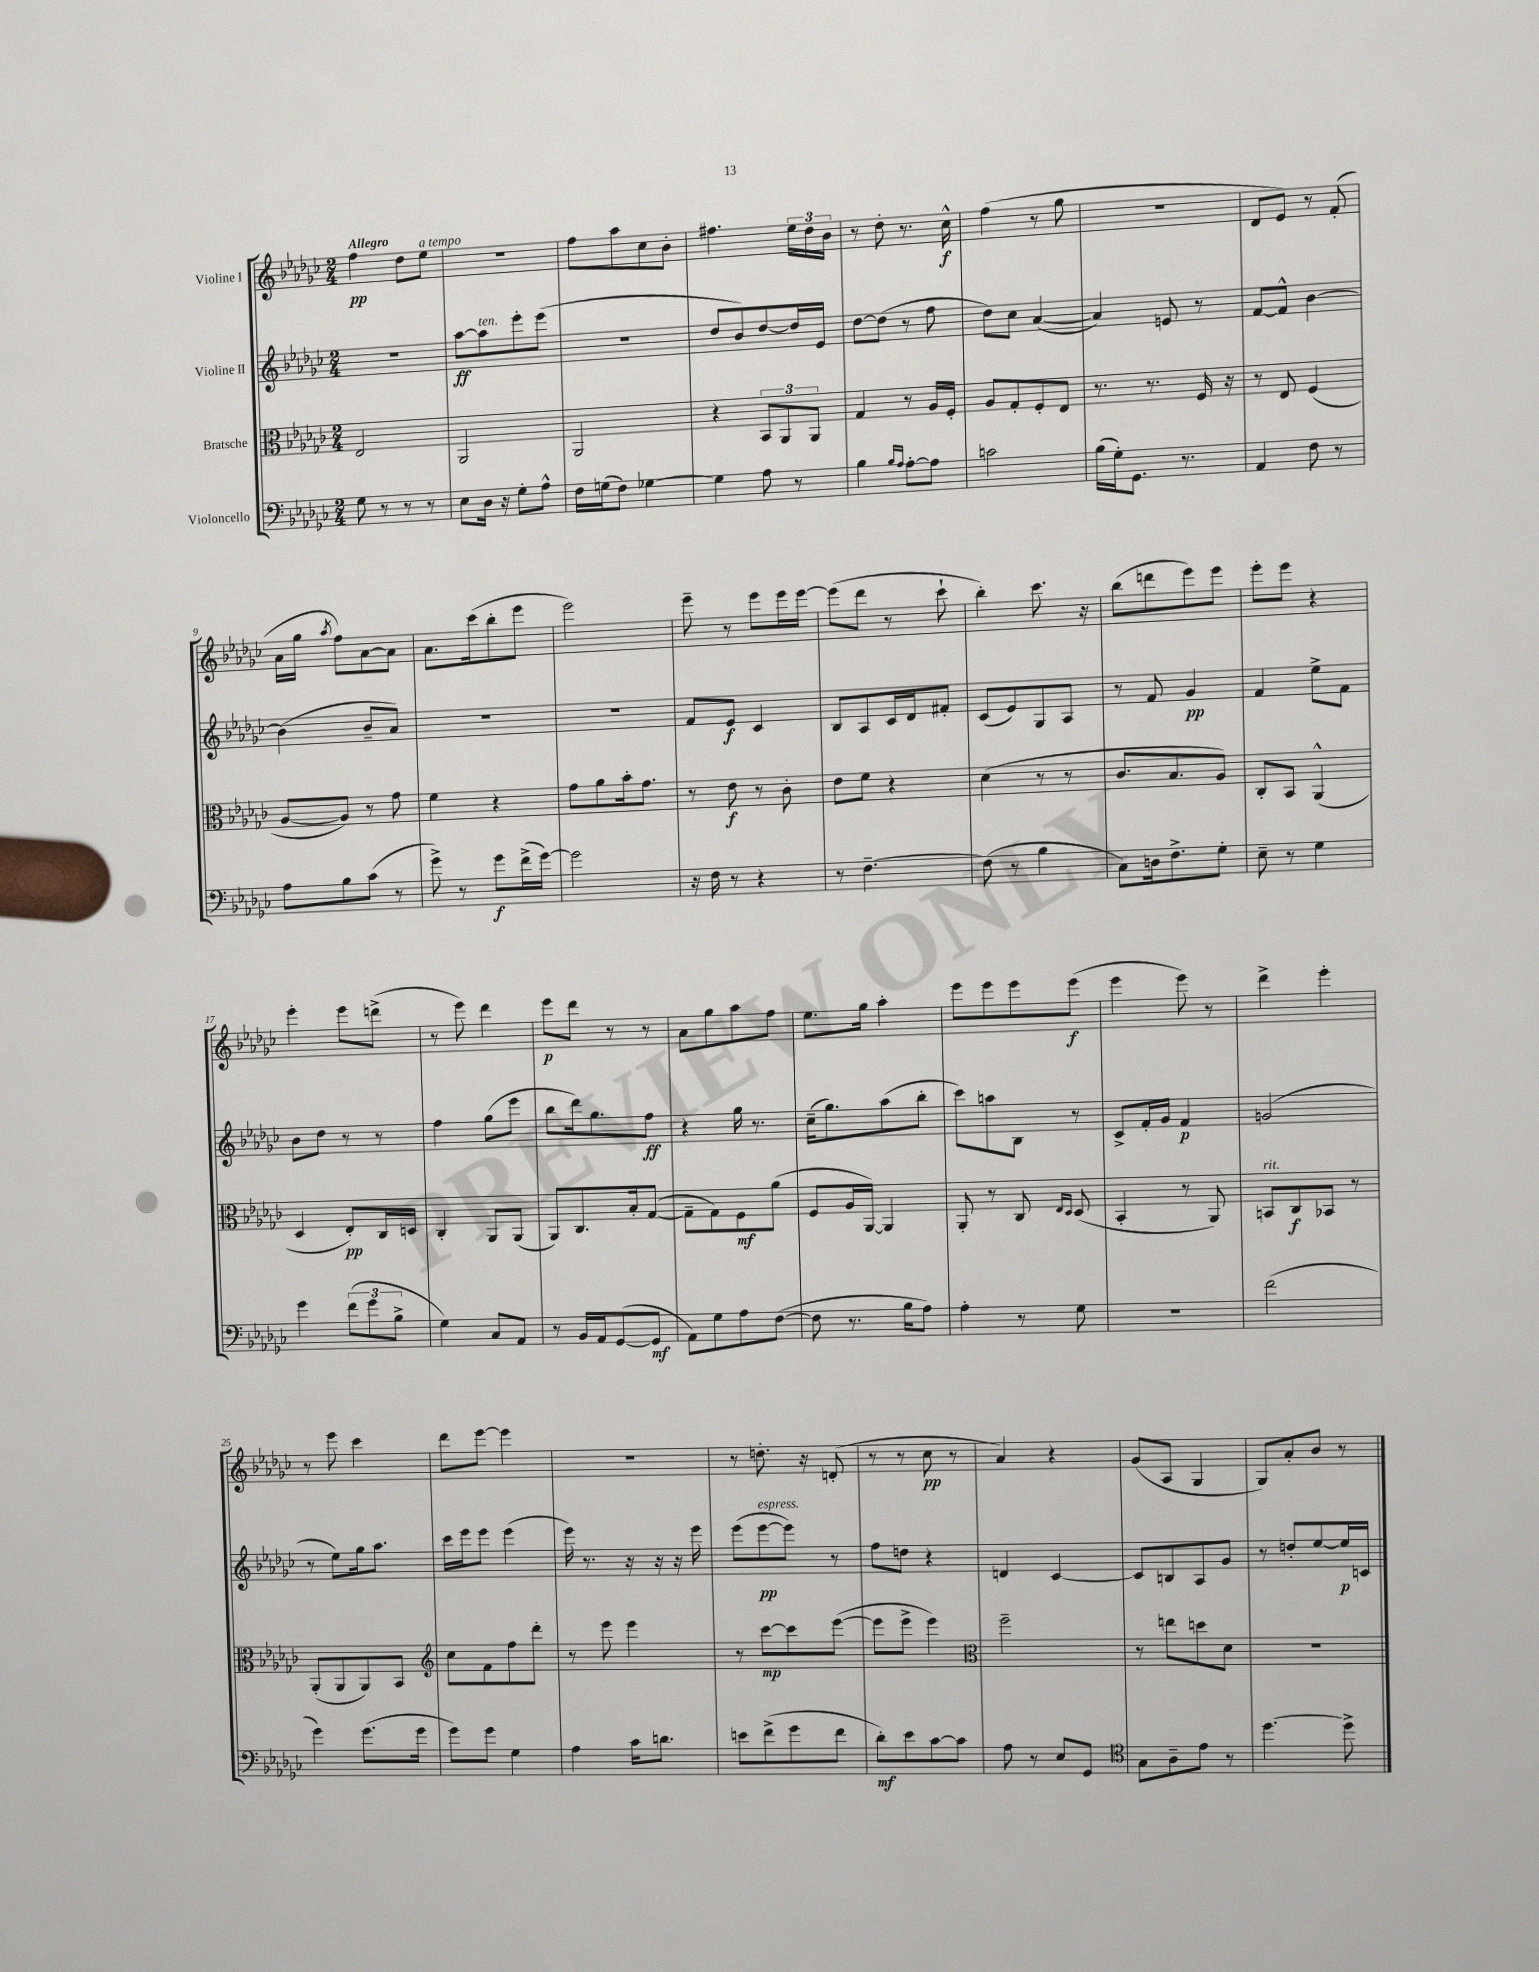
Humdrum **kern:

**kern	**dynam	**kern	**dynam	**kern	**dynam	**kern	**dynam
*part4	*part4	*part3	*part3	*part2	*part2	*part1	*part1
*staff4	*staff4	*staff3	*staff3	*staff2	*staff2	*staff1	*staff1
*I"Violoncello	*	*I"Bratsche	*	*I"Violine II	*	*I"Violine I	*
*clefF4	*	*clefC3	*	*clefG2	*	*clefG2	*
*k[b-e-a-d-g-c-]	*	*k[b-e-a-d-g-c-]	*	*k[b-e-a-d-g-c-]	*	*k[b-e-a-d-g-c-]	*
*M2/4	*	*M2/4	*	*M2/4	*	*M2/4	*
=1	=1	=1	=1	=1	=1	=1	=1
!	!	!	!	!	!	!LO:TX:a:B:t=Allegro	!
8G-\	.	2E-/	.	2r	.	4ff\	pp
8r	.	.	.	.	.	.	.
8r	.	.	.	.	.	8dd-\L	.
!	!	!	!	!	!	!LO:TX:a:i:t=a tempo	!
8r	.	.	.	.	.	8ee-\J	.
=2	=2	=2	=2	=2	=2	=2	=2
8E-\L	.	2AA-/	.	[8aa-\L	ff	2r	.
!	!	!	!	!LO:TX:a:i:t=ten.	!	!	!
16D-\Jk	.	.	.	8aa-\]	.	.	.
16r	.	.	.	.	.	.	.
8G-'\L	.	.	.	8eee-'\	.	.	.
8A-^^\J	.	.	.	(8eee-\J	.	.	.
=3	=3	=3	=3	=3	=3	=3	=3
16F\LL	.	2AA-/	.	2r	.	8ff\L	.
(16Gn\J	.	.	.	.	.	.	.
8F\J)	.	.	.	.	.	8aa-\	.
[4G-X\	.	.	.	.	.	8cc-\	.
.	.	.	.	.	.	8b-'\J	.
=4	=4	=4	=4	=4	=4	=4	=4
4G-\]	.	4r	.	8dd-/L	.	4.ff#X\	.
.	.	.	.	8b-/)	.	.	.
8A-\	.	12BB-/L	.	[8dd-/	.	.	.
.	.	12AA-/	.	.	.	.	.
8r	.	.	.	16dd-/L]	.	24ee-\LL	.
.	.	12AA-/J	.	.	.	24dd-\	.
.	.	.	.	16e-/JJ	.	.	.
.	.	.	.	.	.	24b-\JJ	.
=5	=5	=5	=5	=5	=5	=5	=5
4B-\	.	4G-/	.	[8dd-\L	.	8r	.
.	.	.	.	(8dd-\J]	.	8dd-'\	.
16qqB-/LL	.	.	.	.	.	.	.
16qqA-/JJ	.	.	.	.	.	.	.
[8A-'\L	.	8r	.	8r	.	8.r	.
8A-\J]	.	16A-/LL	.	8ff\	.	.	.
.	.	16F'/JJ	.	.	.	16cc-^^\	f
=6	=6	=6	=6	=6	=6	=6	=6
2cn\	.	8A-/L	.	8dd-\L)	.	(4ff\	.
.	.	8G-'/	.	8cc-\J	.	.	.
.	.	8F'/	.	([4a-/	.	8r	.
.	.	8E-/J	.	.	.	8gg-\	.
=7	=7	=7	=7	=7	=7	=7	=7
(16B-\LL	.	8.r	.	4a-/])	.	2r	.
16G-'\J)	.	.	.	.	.	.	.
8.GG-\J	.	.	.	.	.	.	.
.	.	8.r	.	.	.	.	.
.	.	.	.	8en/	.	.	.
8.r	.	.	.	.	.	.	.
.	.	16F/	.	8r	.	.	.
.	.	16r	.	.	.	.	.
=8	=8	=8	=8	=8	=8	=8	=8
4AA-/	.	8r	.	[8f/L	.	8d-/L	.
.	.	8E-/	.	8f^^/J]	.	8e-/J)	.
8F\	.	(4F/	.	[4b-\	.	8r	.
8r	.	.	.	.	.	(8f'/	.
!!LO:LB:g=z
=9	=9	=9	=9	=9	=9	=9	=9
8A-\L	.	[8A-/L	.	(4b-\]	.	16a-\LL	.
.	.	.	.	.	.	16gg-\JJ	.
.	.	.	.	.	.	8qaa-/	.
8B-\	.	8A-/J])	.	.	.	8ff\L)	.
(8c-\J	.	8r	.	8b-~/L	.	[8a-\	.
8r	.	8g-\	.	8a-/J)	.	8a-\J]	.
=10	=10	=10	=10	=10	=10	=10	=10
8g-^\)	.	4f\	.	2r	.	8.a-\L	.
8r	.	.	.	.	.	.	.
.	.	.	.	.	.	(16ccc-\k	.
8g-\L	f	4r	.	.	.	8bb-'\	.
(16f^\L	.	.	.	.	.	8eee-\J	.
[16g-\JJ)	.	.	.	.	.	.	.
=11	=11	=11	=11	=11	=11	=11	=11
2g-\]	.	8g-\L	.	2r	.	2eee-\)	.
.	.	8a-\	.	.	.	.	.
.	.	16b-'\k	.	.	.	.	.
.	.	8.g-\J	.	.	.	.	.
=12	=12	=12	=12	=12	=12	=12	=12
16r	.	8r	.	8f/L	.	8eee-~\	.
16F\	.	.	.	.	.	.	.
8r	.	8e-\	f	8e-/J	f	8r	.
4r	.	8r	.	4c-/	.	8eee-\L	.
.	.	8c-'\	.	.	.	16eee-\L	.
.	.	.	.	.	.	[16eee-\JJ	.
=13	=13	=13	=13	=13	=13	=13	=13
8r	.	8e-\L	.	8B-/L	.	(8eee-\L]	.
[4.F~\	.	8f\J	.	8A-/	.	8ddd-\J	.
.	.	4r	.	16c-/L	.	8r	.
.	.	.	.	16d-/J	.	.	.
.	.	.	.	8f#X'/J	.	8ccc-`\	.
=14	=14	=14	=14	=14	=14	=14	=14
(8F\]	.	(4d-\	.	(8c-/L	.	4bb-'\)	.
8r	.	.	.	8e-/)	.	.	.
4B-\	.	8r	.	8G-/	.	8.ccc-\	.
.	.	8r	.	8A-/J	.	.	.
.	.	.	.	.	.	16r	.
=15	=15	=15	=15	=15	=15	=15	=15
8C-\L)	.	8.c-/L	.	8r	.	(8bb-\L	.
16Dn\k	.	.	.	8f/	.	8dddn\	.
8.F^\	.	8.B-/	.	.	.	.	.
.	.	.	.	4g-/	pp	8eee-\)	.
8G-'\J	.	8A-/J)	.	.	.	8eee-\J	.
=16	=16	=16	=16	=16	=16	=16	=16
8E-~\	.	8C-'/L	.	4f/	.	8eee-'\L	.
8r	.	8BB-/J	.	.	.	8eee-\J	.
4G-\	.	(4AA-^^/	.	8ee-^\L	.	4r	.
.	.	.	.	8f\J	.	.	.
!!LO:LB:g=z
=17	=17	=17	=17	=17	=17	=17	=17
4g-\	.	4D-/	.	8b-\L	.	4eee-'\	.
.	.	.	.	8dd-\J	.	.	.
(12f\L	.	8E-'/L)	pp	8r	.	8eee-\L	.
12g-\	.	.	.	.	.	.	.
.	.	16C-/L	.	8r	.	(8dddn^\J	.
12B-^\J	.	.	.	.	.	.	.
.	.	16Dn/JJ	.	.	.	.	.
=18	=18	=18	=18	=18	=18	=18	=18
4G-\)	.	4C-'/	.	4ff\	.	8r	.
.	.	.	.	.	.	8eee-\)	.
8C-/L	.	8AA-/L	.	(8gg-\L	.	4ddd-\	.
8AA-/J	.	(8AA-/J	.	8eee-\J	.	.	.
=19	=19	=19	=19	=19	=19	=19	=19
8r	.	8AA-/L)	.	8bb-\L	.	8eee-\L	p
16BB-/LL	.	8.C-/	.	16ddd-\k)	.	8ddd-\J	.
16AA-/J	.	.	.	8.gg-\	.	.	.
([8GG-/	.	.	.	.	.	8r	.
.	.	16B-'/k	.	.	.	.	.
8GG-/J]	mf	([8G-/J	.	8ff\J	ff	8r	.
=20	=20	=20	=20	=20	=20	=20	=20
8AA-\L)	.	8G-~\L]	.	4r	.	8a-\L	.
8G-\	.	8G-\)	.	.	.	8gg-\	.
8A-\	.	8F\	mf	16gg-\	.	8aa-\	.
.	.	.	.	8.r	.	.	.
([8F\J	.	(8a-\J	.	.	.	8ff\J	.
=21	=21	=21	=21	=21	=21	=21	=21
8F\]	.	8F/L	.	(16cc-~\KL	.	8.ee-\L	.
.	.	.	.	8.gg-\)	.	.	.
8.r	.	16A-/L	.	.	.	.	.
.	.	[16AA-/JJ)	.	.	.	16gg-\Jk	.
.	.	4AA-/]	.	(8aa-\	.	4aa-'\	.
16B-\KL	.	.	.	.	.	.	.
8A-\J)	.	.	.	8bb-'\J	.	.	.
=22	=22	=22	=22	=22	=22	=22	=22
4A-'\	.	8AA-'/	.	8ccc-\L)	.	8eee-\L	.
.	.	8r	.	8aan\	.	8eee-\	.
8r	.	8C-/	.	8B-\J	.	8eee-\	.
.	.	16qqE-/LL	.	.	.	.	.
.	.	16qqD-/JJ	.	.	.	.	.
8G-\	.	(8D-/	.	8r	.	(8eee-\J	f
=23	=23	=23	=23	=23	=23	=23	=23
2r	.	4BB-'/	.	8c-^/L	.	4eee-\	.
.	.	.	.	16f'/L	.	.	.
.	.	.	.	16g-/JJ	.	.	.
.	.	8r	.	4f/	p	8eee-\)	.
.	.	8AA-/)	.	.	.	8r	.
=24	=24	=24	=24	=24	=24	=24	=24
!	!	!LO:TX:a:i:t=rit.	!	!	!	!	!
(2f\	.	8BBn/L	.	(2gn/	.	4ddd-^\	.
.	.	8C-/	f	.	.	.	.
.	.	8BB-X/J	.	.	.	4eee-'\	.
.	.	8r	.	.	.	.	.
!!LO:LB:g=z
=25	=25	=25	=25	=25	=25	=25	=25
4g-\)	.	(8AA-'/L	.	8r	.	8r	.
.	.	8AA-/	.	8ee-\L)	.	8eee-\	.
(8.g-\L	.	8AA-/)	.	16gg-\k	.	4ccc-\	.
.	.	.	.	8.aa-\J	.	.	.
.	.	8BB-/J	.	.	.	.	.
16g-\Jk	.	.	.	.	.	.	.
=26	=26	=26	=26	=26	=26	=26	=26
*	*	*clefG2	*	*	*	*	*
8g-\L)	.	8cc-\L	.	16ccc-\LL	.	8ddd-\L	.
.	.	.	.	16eee-\J	.	.	.
8g-\J	.	8f\	.	8eee-\J	.	[8eee-\J	.
4G-\	.	8ff\	.	(4eee-\	.	4eee-\]	.
.	.	8ddd-'\J	.	.	.	.	.
=27	=27	=27	=27	=27	=27	=27	=27
4A-\	.	8r	.	16eee-\)	.	2r	.
.	.	.	.	8.r	.	.	.
.	.	8eee-\	.	.	.	.	.
16c-\KL	.	4eee-\	.	16r	.	.	.
8.dn\J	.	.	.	16r	.	.	.
.	.	.	.	16r	.	.	.
.	.	.	.	16eee-\	.	.	.
=28	=28	=28	=28	=28	=28	=28	=28
8en\L	.	8r	.	(8eee-\L	.	8r	.
!	!	!	!	!LO:TX:a:i:t=espress.	!	!	!
(8f^\	.	[8ccc-\L	mp	[8eee-\	pp	8.ddn'\	.
8g-\	.	8ccc-\]	.	8eee-\J])	.	.	.
.	.	.	.	.	.	16r	.
8f\J	.	([8eee-\J	.	8r	.	(8dn'/	.
=29	=29	=29	=29	=29	=29	=29	=29
8d-'\L)	mf	8eee-\L]	.	8ff\L	.	8r	.
8e-\	.	8eee-^\J	.	8ddn\J	.	8r	.
[8c-\	.	4eee-\)	.	4r	.	8cc-\	pp
8c-\J]	.	.	.	.	.	8r	.
=30	=30	=30	=30	=30	=30	=30	=30
*	*	*clefC3	*	*	*	*	*
8A-\	.	2ff~\	.	4dn/	.	4a-/)	.
8r	.	.	.	.	.	.	.
8E-/L	.	.	.	[4c-/	.	4r	.
8GG-/J	.	.	.	.	.	.	.
=31	=31	=31	=31	=31	=31	=31	=31
*clefC4	*	*	*	*	*	*	*
8G-\L	.	8r	.	8c-/L]	.	(8g-/L	.
8A-~\	.	8een\L	.	8Bn/	.	8A-/J	.
8e-\J	.	8ddn\	.	8A-/	.	4G-/	.
8r	.	8d-\J	.	8g-/J	.	.	.
=32	=32	=32	=32	=32	=32	=32	=32
[4.dd-\	.	2r	.	8r	.	8G-/L)	.
.	.	.	.	8ddn'/L	.	8a-'/	.
.	.	.	.	[8ee-/	.	8b-/J	.
8dd-^\]	.	.	.	16ee-/L]	p	8r	.
.	.	.	.	16cn/JJ	.	.	.
==	==	==	==	==	==	==	==
*-	*-	*-	*-	*-	*-	*-	*-
